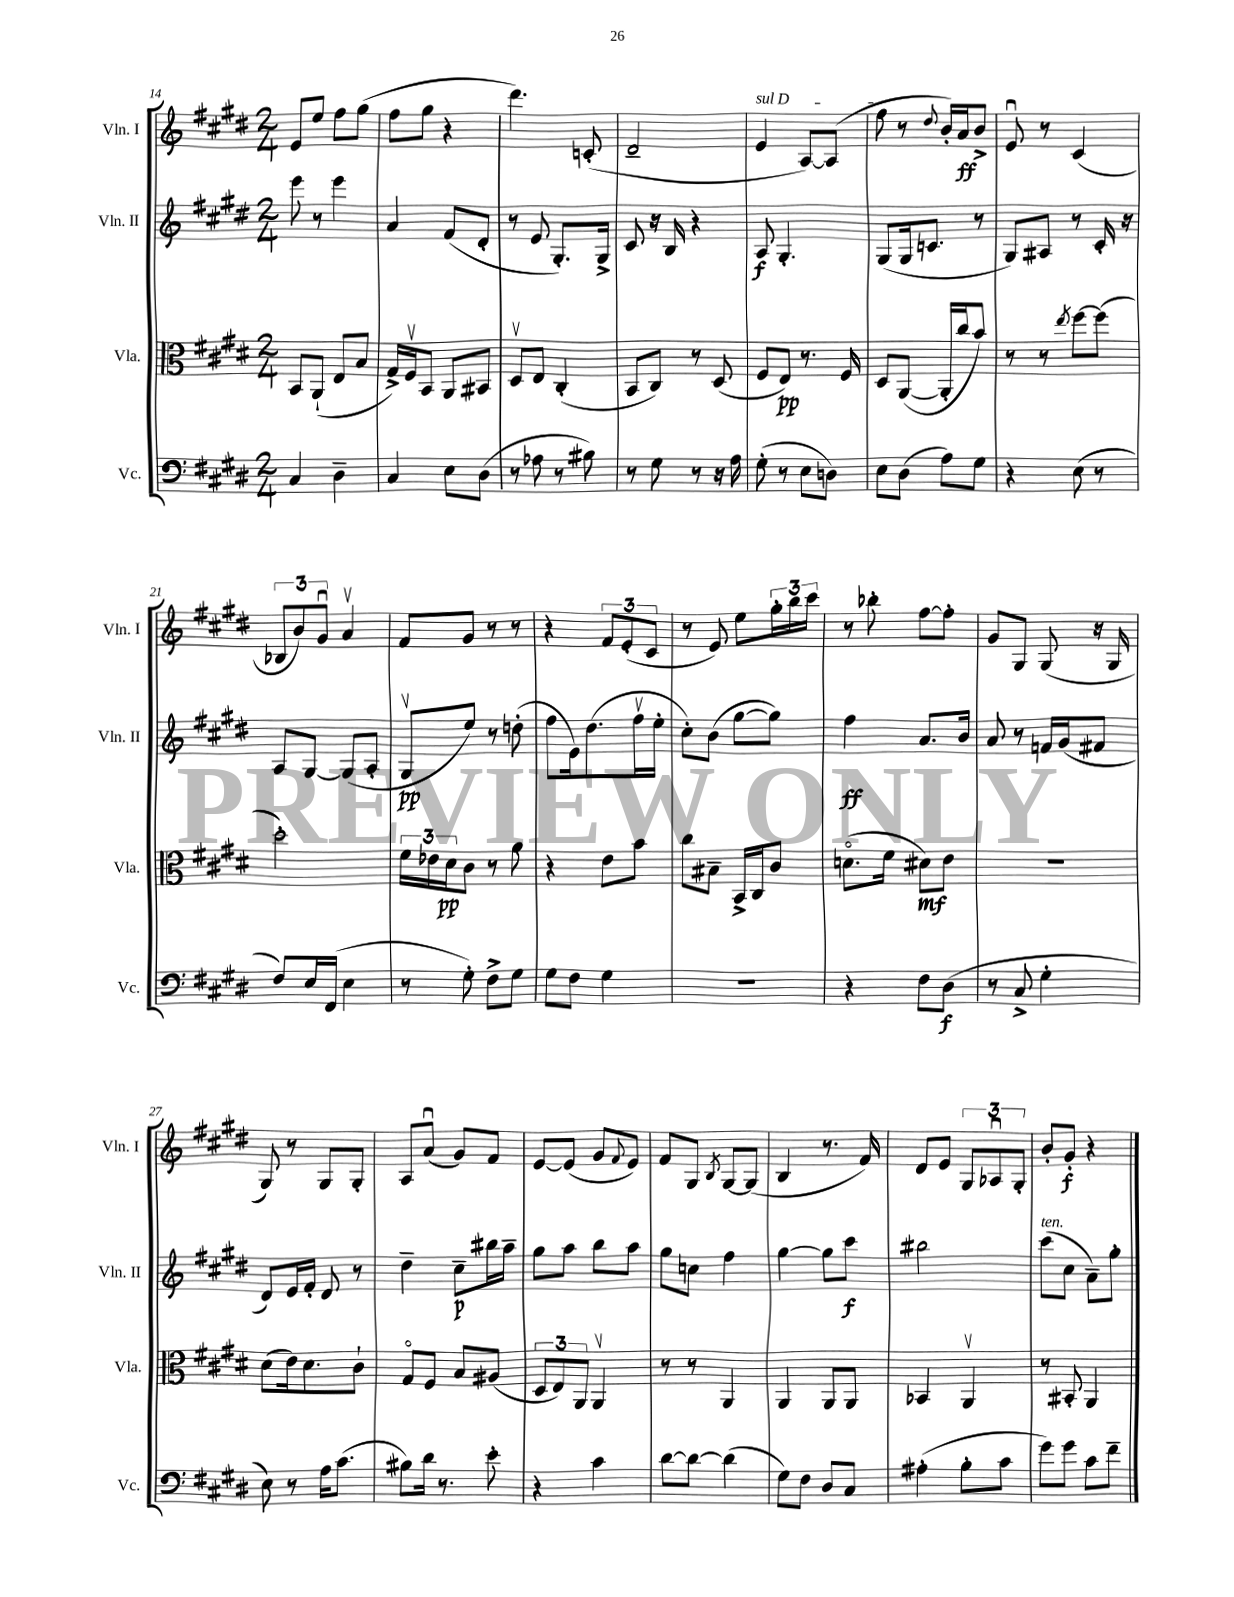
<<
\new StaffGroup <<
\new Staff = "s0" \with { instrumentName = "Vln. I" shortInstrumentName = "Vln. I" } {
    \clef treble \key e \major \numericTimeSignature \time 2/4
    e'8 e''8 fis''8 gis''8( |
    fis''8 gis''8 r4 |
    dis'''4.) c'8-.( |
    dis'2-- |
    \once \override TextSpanner.bound-details.left.text = \markup { \italic "sul D" } e'4\startTextSpan a8~) a8( |
    fis''8\stopTextSpan r8 \appoggiatura { dis''8 } b'16-.) a'16\ff b'8-> |
    e'8\downbow r8 cis'4( |
    \tuplet 3/2 { bes8 b'8) gis'8\downbow } a'4\upbow |
    fis'8 gis'8 r8 r8 |
    r4 \tuplet 3/2 { fis'8 e'8-.( cis'8 } |
    r8 e'8) e''8 \tuplet 3/2 { gis''16-. b''16 cis'''16 } |
    r8 bes''8-. fis''8~ fis''8-. |
    gis'8 gis8 gis8( r16 gis16 |
    gis8) r8 gis8 gis8-. |
    a8 a'8\downbow( gis'8) fis'8 |
    e'8~ e'8( gis'8 \appoggiatura { fis'8 } e'8) |
    fis'8 gis8 \acciaccatura { b8 } gis8~ gis8( |
    b4 r8. fis'16) |
    dis'8 e'8 \tuplet 3/2 { gis8 aes8\downbow gis8-. } |
    b'8-. gis'8-.\f r4 \bar "|." |
}
\new Staff = "s1" \with { instrumentName = "Vln. II" shortInstrumentName = "Vln. II" } {
    \clef treble \key e \major \numericTimeSignature \time 2/4
    e'''8 r8 e'''4 |
    a'4 fis'8( dis'8-. |
    r8 e'8 gis8.-.) gis16-> |
    cis'8 r16 b16 r4 |
    a8\f gis4.-. |
    gis8( gis16 c'8. r8 |
    gis8) ais8 r8 cis'16-. r16 |
    a8 gis8~ gis8( a8-. |
    gis8\upbow\pp e''8) r8 d''8-.( |
    fis''8 e'16) dis''8.( fis''16\upbow e''16-. |
    cis''8-.) b'8( gis''8~ gis''8) |
    fis''4\ff a'8. b'16 |
    a'8 r8 f'16 gis'16( fis'8 |
    dis'8) e'16 fis'16-. dis'8 r8 |
    dis''4-- cis''8--\p bis''16 a''16-- |
    gis''8 a''8 b''8 a''8 |
    gis''8 c''8 fis''4 |
    gis''4~ gis''8 cis'''8\f |
    bis''2 |
    cis'''8^\markup { \italic "ten." }( cis''8 a'8--) gis''8-. \bar "|." |
}
\new Staff = "s2" \with { instrumentName = "Vla." shortInstrumentName = "Vla." } {
    \clef alto \key e \major \numericTimeSignature \time 2/4
    b,8 a,8-!( e8 b8 |
    gis16->) fis16\upbow b,8 a,8 bis,8 |
    dis8\upbow e8 cis4-.( |
    b,8 cis8) r8 dis8( |
    fis8 e8\pp) r8. fis16 |
    dis8 a,8~( a,16-. cis''16 b'8) |
    r8 r8 \acciaccatura { e''8 } fis''8~ fis''8( |
    dis''2-.) |
    \tuplet 3/2 { fis'16 ees'16 dis'16\pp } cis'8 r8 a'8 |
    r4 e'8 b'8 |
    cis''8 bis8-- b,16-> cis16 cis'8 |
    d'8.\flageolet( fis'16 dis'8\mf) e'8 |
    R2 |
    dis'8( e'16) dis'8. cis'8-! |
    gis8\flageolet fis8 b8 ais8( |
    \tuplet 3/2 { dis8 e8) a,8 } a,4\upbow |
    r8 r8 a,4 |
    a,4 a,8 a,8 |
    bes,4 a,4\upbow |
    r8 bis,8-. a,4 \bar "|." |
}
\new Staff = "s3" \with { instrumentName = "Vc." shortInstrumentName = "Vc." } {
    \clef bass \key e \major \numericTimeSignature \time 2/4
    cis4 dis4-- |
    cis4 e8 dis8( |
    r8 aes8 r8 bis8) |
    r8 gis8 r8 r16 a16 |
    gis8-.( r8 e8 d8) |
    e8 dis8( a8) gis8 |
    r4 e8( r8 |
    fis8) e16 fis,16( e4 |
    r8 gis8-.) fis8-> gis8 |
    gis8 fis8 gis4 |
    r2 |
    r4 fis8 dis8\f( |
    r8 cis8-> gis4-. |
    e8) r8 a16 cis'8.( |
    bis8) dis'16 r8. e'8-. |
    r4 cis'4 |
    dis'8~ dis'8~ dis'4( |
    gis8) fis8 dis8 cis8 |
    ais4-.( b8-. cis'8 |
    gis'8) gis'8 cis'8 fis'8-- \bar "|." |
}
>>
>>
\layout { \context { \Score currentBarNumber = #14 } }
